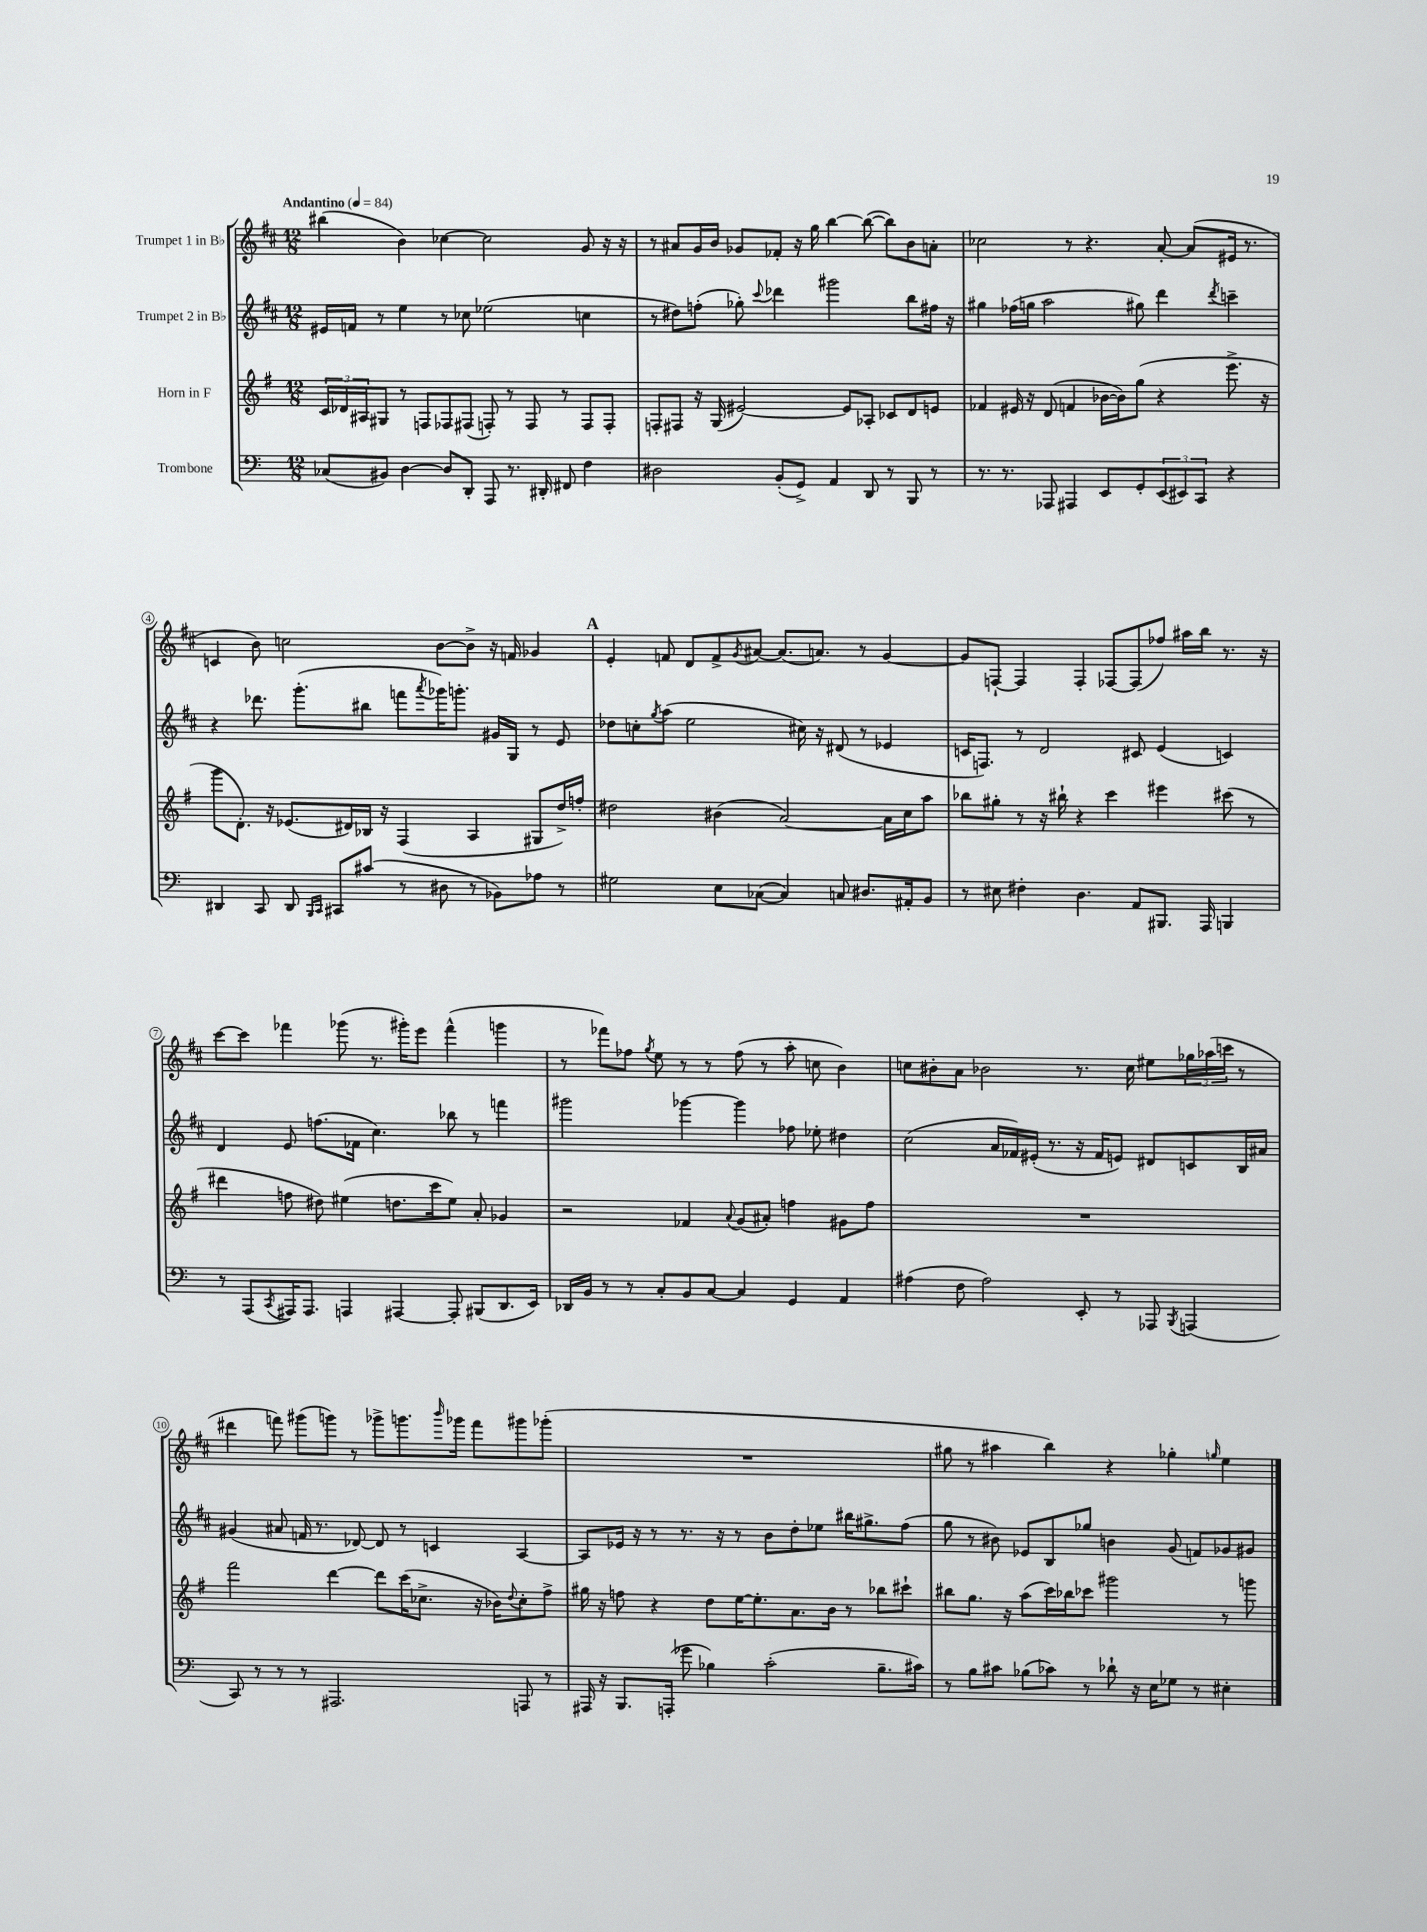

**kern	**kern	**kern	**kern
*staff4	*staff3	*staff2	*staff1
*clefF4	*clefG2	*clefG2	*clefG2
*k[]	*k[f#]	*k[f#c#]	*k[f#c#]
*M12/8	*M12/8	*M12/8	*M12/8
*MM84	*MM84	*MM84	*MM84
(8C-	24c	16e#	(4bb#
.	24d-	.	.
.	.	16f	.
.	24A#	.	.
8BB#)	8G#	8r	.
[4D	8r	4ee	4b)
.	8F	.	.
8D]	8F-	8r	[4cc-
8DD'	(8F#	8cc-	.
8AAA	8F')	(2ee-	2cc-]
8.r	8r	.	.
.	8F	.	.
16DD#'	.	.	.
8FF#	8r	.	.
4F	8F	4cc	8g
.	8F'	.	16r
.	.	.	16r
=	=	=	=
2D#	8F'	8r	8r
.	8F#	8dd#)	8a#
.	16r	(8ff'	16g
.	(16G	.	16b
.	[2e#)	8gg-')	8g-
.	.	8qqccc#	.
(8BB'	.	4ddd-	8f-'
8GG^)	.	.	16r
.	.	.	16gg
4AA	.	2ggg#	[4bb
.	8e#]	.	.
8DD	8A-'	.	(8bb_
8r	8c-	.	8bb])
8BBB	8d	8bb	8b
8r	8e	16ff#	8a'
.	.	16r	.
=	=	=	=
8.r	4f-	4gg#	2cc-
8.r	.	.	.
.	16e#	(16ff-	.
.	16r	16gg	.
8AAA-	(8d	2aa	.
4AAA#	4f	.	8r
.	.	.	4.r
8EE	[16b-	.	.
.	16b-])	.	.
8GG'	(8gg	8gg#)	.
(12EE	4r	4ddd	[8a'
12EE#)	.	.	.
.	.	.	(8a]
12CC	.	.	.
.	.	8qddd	.
4r	8.eee^	4ccc~	16e#
.	.	.	8.r
.	16r	.	.
=	=	=	=
4DD#	8ggg	4r	4c
.	8.d')	.	.
8CC	.	8.ddd-	8b)
.	16r	.	.
8DD#	(8.e-	.	2cc
.	.	(8.ggg'	.
16qqBBB	.	.	.
16qqCC	.	.	.
8CC#	.	.	.
.	16d#)	.	.
(8c#	16B-	8bb#	.
.	16r	.	.
8r	(4F#	8fff	.
.	.	8qaaa	.
8D#	.	16ggg-)	[8b
.	.	8.ggg'	.
8r	4A	.	8b^]
8BB-)	.	16g#	16r
.	.	16G	16f
8A-	8G#	8r	4g-
8r	16dd^)	8e	.
.	16ff'	.	.
=	=	=	=
2G#	2dd#	8dd-	4e'
.	.	8cc'	.
.	.	8qgg	.
.	.	(8aa	8f
.	.	2ee	8d
8E	(4b#	.	8f^
.	.	.	8qg
([8C-	.	.	[8a#
4C-])	[2a)	.	(8.a#]
.	.	16cc#)	.
.	.	16r	8.a)
8C	.	(8d#	.
8.D#	.	8r	8r
.	16a]	4e-	[4g
16AA#'	16cc	.	.
8BB	8aa	.	.
=	=	=	=
8r	8bb-	16c	8g]
.	.	8.F)	.
8E#	8gg#'	.	[8F`
4F#'	8r	8r	4F]
.	16r	2d	.
.	16bb#`	.	.
4.D	4r	.	4F'
.	4ccc	.	[8F-
8AA	.	8c#	(8F-]
8.BBB#	4eee#	(4e	8ff-)
.	.	.	16aa#
16AAA	.	.	16bb
4BBB	(8ccc#	4c)	8.r
.	8r	.	.
.	.	.	16r
=	=	=	=
8r	4ddd#	4d	[8ccc#
(8AAA	.	.	8ccc#]
8qCC	.	.	.
16AAA#)	8ff	8e	4fff-
8.AAA#	.	.	.
.	8dd#)	(8.ff	.
4AAA	(4ee#	.	(8ggg-
.	.	16f-	.
.	.	4.cc#)	8.r
[4AAA#	8.dd	.	.
.	.	.	16ggg#')
.	.	.	8eee
.	16ccc	.	.
8AAA#']	8ee#)	8bb-	(4fff-^^
(8BBB#	8a'	8r	.
8.DD	4g-	4fff	4ggg
16EE)	.	.	.
=	=	=	=
16DD-	2r	2ggg#	8r
16BB	.	.	.
8r	.	.	8fff-)
8r	.	.	8ff-
.	.	.	8qgg
8C'	.	.	8ee
8BB	4f-	[4ggg-	8r
[8C	.	.	8r
.	8qqa	.	.
4C]	(8g	4ggg-]	(8ff-
.	8a#')	.	8r
4GG	4ff	8ff-	8aa'
.	.	8ee-'	8cc
4AA	8g#	4dd#	4b)
.	8ff	.	.
=	=	=	=
(4A#	1.r	(2cc#	8cc
.	.	.	8b#'
8F	.	.	8a
2A#)	.	.	2b-
.	.	16a	.
.	.	16f-)	.
.	.	(16e#'	.
.	.	8.r	.
8EE'	.	16r	8.r
.	.	16f-	.
8r	.	8e)	.
.	.	.	16cc
8AAA-	.	8d#	8ee#
8qBBB	.	.	.
(4AAA	.	8c	24gg-
.	.	.	(24aa-
.	.	.	24ccc
.	.	16B	8r
.	.	16a#	.
=	=	=	=
8CC)	2fff#	(4g#	4ddd#
8r	.	.	.
8r	.	8a#	8fff)
8r	.	16f	(8ggg#
.	.	8.r	.
2.AAA#	[4ddd	.	8ggg)
.	.	[8d-)	8r
.	8ddd]	8d-]	8ggg-^
.	(16ccc	8r	8.ggg
.	8.cc-^	.	.
.	.	4c	.
.	.	.	16qqbbb
.	.	.	16ggg-
.	16r	.	8fff
.	16b-)	.	.
.	8qqdd	.	.
8AAA	8cc-'	[4A	8ggg#
8r	8ff#^	.	(8ggg-'
=	=	=	=
16AAA#	16gg#	8A]	1.r
16r	16r	.	.
8.BBB	8ff	16e-	.
.	.	16r	.
.	4r	8r	.
(16AAA'	.	.	.
8g-	.	8.r	.
4B-)	8dd	.	.
.	.	16r	.
.	[16ee	8r	.
.	8.ee']	.	.
(2c'	.	8b	.
.	8.a	8dd'	.
.	.	8ee-	.
.	16b	.	.
.	8r	16bb#	.
.	.	8.gg#^	.
8.B-~	8bb-	.	.
.	8ccc#`	(8ff#	.
16c#)	.	.	.
=	=	=	=
8r	8bb#	8gg	8gg#
8B	8.gg	8r	8r
8c#	.	8b#)	4aa#
.	16r	.	.
(8B-	(8aa	8e-	.
8c-)	16ccc)	8B	4bb)
.	16bb-	.	.
8r	8ccc-	8gg-	.
8d-`	2ggg#	4b	4r
16r	.	.	.
16E	.	.	.
8G-	.	(8g	4gg-'
8r	.	8f)	.
.	.	.	16qqgg
4E#'	8r	8g-	4ee
.	8ggg	8g#	.
==	==	==	==
*-	*-	*-	*-
